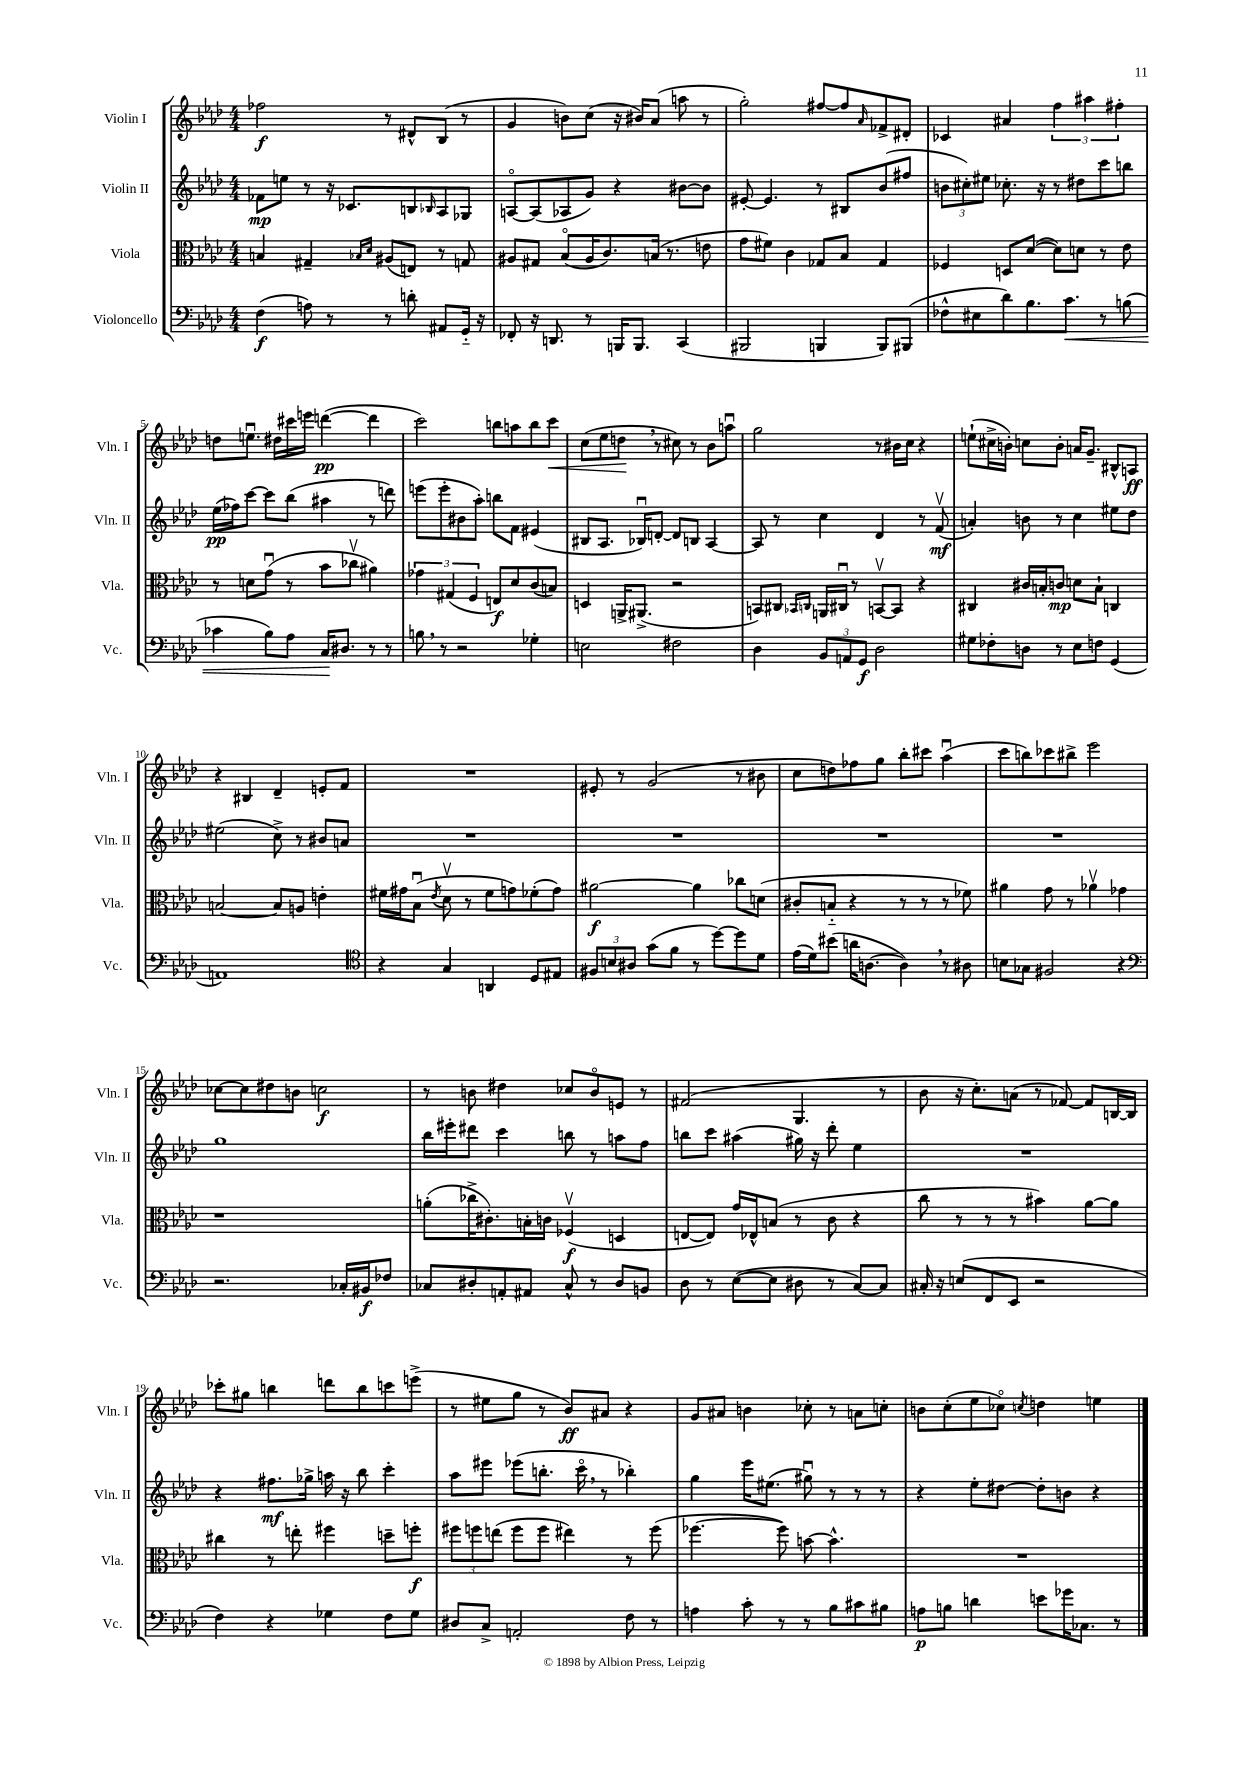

**kern	**kern	**kern	**kern
*staff4	*staff3	*staff2	*staff1
*clefF4	*clefC3	*clefG2	*clefG2
*k[b-e-a-d-]	*k[b-e-a-d-]	*k[b-e-a-d-]	*k[b-e-a-d-]
*M4/4	*M4/4	*M4/4	*M4/4
(4F	4B	8f-	2ff-
.	.	8ee	.
8A)	4G#~	8r	.
8r	.	16r	.
.	.	8.c-	.
.	16qqB-	.	.
.	16qqd-	.	.
8r	(8A#	.	8r
8d'	8E)	8B	8d#^^
.	.	16qqB-	.
8AA#	8r	8A-	(8B-
16GG'~	8G	8G-	8r
16r	.	.	.
=	=	=	=
8FF-'	8A#	[8Ao	4g
16r	8G#	(8A]	.
8.DD	.	.	.
.	(8B-o	8A-	8b)
8r	16A#	8g)	(8cc
.	8.c)	.	.
16BBB	.	4r	16r
8.BBB	.	.	16b#)
.	(16B	.	(8a-
.	8.r	.	.
(4CC	.	[8b#	8aa
.	8e	8b#]	8r
=	=	=	=
2BBB#	8g	[8e#'	2gg')
.	8f#)	4.e#]	.
.	4c	.	.
4BBB	8G-	8r	[8ff#
.	8B-	8B#	8ff#]
.	.	.	16qqa-
8BBB)	4G-	(8b-	8f-^
(8BBB#	.	8ff#	8d#'
=	=	=	=
8F-^^	4F-	12b	4c-
.	.	12cc#')	.
8E#	.	.	.
.	.	12ee#	.
8d-)	8D	8.cc-'	4a#
8.B-	([8d-	.	.
.	.	16r	.
.	8d-])	8r	6ff
8.c	.	.	.
.	8d	8dd#	.
.	.	.	6aa#
8r	8r	8ccc	.
.	.	.	6ff#'
(8B	8e-	8bb	.
=	=	=	=
4c-	8r	(16ee-	8dd
.	.	16ff-)	.
.	8d	[8ccc	8.eeu
8B-)	(8gu	8ccc]	.
.	.	.	16dd#
8A-	8r	(8bb-	16ccc#
.	.	.	16eee
16C	8b-	4aa#	([4ddd
8.D#	.	.	.
.	8cc-v	.	.
8r	4a#)	8r	4ddd]
8r	.	8ddd)	.
=	=	=	=
8B	6g-	(8eee	2ccc)
8r	.	8eee'	.
.	(6G#	.	.
2r	.	8b#	.
.	6F	.	.
.	.	8aa-')	.
.	8E)	8bb	8bb
.	8d-	8f	8aa
4G-'	(8c	(4e#	8bb
.	8B)	.	8ccc
=	=	=	=
2E	4D	8B#	(8cc
.	.	8.A-	8ee-
.	16AA^	.	8dd
.	(8.AA#^	16B-u)	.
.	.	[8d'	8r
2F#	2r	8d]	8cc#)
.	.	8B	8r
.	.	[4A-	8b-
.	.	.	8aau
=	=	=	=
4D-	8BB)	8A-]	2gg
.	8C#	8r	.
.	16qqBB-	.	.
.	16qqC	.	.
12BB-	16AA	4cc	.
.	16C#u	.	.
12AA	.	.	.
.	8r	.	.
12GG	.	.	.
2D-	[8BBv	4d-	8r
.	8BB]	.	16b#
.	.	.	16cc
.	4r	8r	4r
.	.	(8fv	.
=	=	=	=
8G#	4C#	4a')	(8ee`
8F-'	.	.	16cc#^
.	.	.	16b')
8D	16c#	8b	8cc
.	16B'	.	.
8r	8c	8r	8b'
8E-	8d	4cc	16a
.	.	.	8.g~
8F	8B`	.	.
(4GG	4C	8ee#	8B#^^
.	.	8dd-	8A
=	=	=	=
1AA)	[2B	(2ee#	4r
.	.	.	4B#
.	8B]	8cc^)	4d-~
.	8A	8r	.
.	4e'	8b#	8e'
.	.	8a	8f
=	=	=	=
*clefC4	*	*	*
4r	16f#	1r	1r
.	16g#	.	.
.	(8B-u	.	.
.	8qe-	.	.
4G	8d-v	.	.
.	8r	.	.
4AA	8f#	.	.
.	8g)	.	.
8D-	(8f-'	.	.
8E#	8g)	.	.
=	=	=	=
12F#	[2a#	1r	8e#'
12B	.	.	.
.	.	.	8r
12A#	.	.	.
(8g	.	.	(2g
8f	.	.	.
8r	4a#]	.	.
[8dd-)	.	.	.
8dd-]	8cc-	.	8r
8d-	(8d	.	8b#
=	=	=	=
(16e-	8c#'	1r	8cc
16d-)	.	.	.
(8b#	8B'~	.	8dd)
16a	4r	.	8ff-
[8.A	.	.	.
.	.	.	8gg
4A])	8r	.	8bb-'
.	8r	.	8ccc#
8r	8r	.	(4aa-u
8A#	8f-)	.	.
=	=	=	=
8B	4a#	1r	8ccc
8G-	.	.	8bb)
2F#	8g	.	8ccc-
.	8r	.	8bb#^
.	4a-v	.	2eee-
4r	4g-	.	.
=	=	=	=
*clefF4	*	*	*
2.r	1r	1gg	[8cc-
.	.	.	8cc-]
.	.	.	8dd#
.	.	.	8b
.	.	.	2cc
16C-'	.	.	.
16BB#	.	.	.
8F-	.	.	.
=	=	=	=
8C-	(8a'	16bb-	8r
.	.	16eee#'	.
8D#'	16cc-^	8ddd#	8b
.	8.c#')	.	.
8AA'	.	4ccc	4dd#
8AA#	16B'	.	.
.	16c	.	.
8C-^^	(4F-v	8bb	8cc-
8r	.	8r	8bo
8D#	4D	8aa	8e
8BB	.	8ff	8r
=	=	=	=
8D-	[8E	8bb	(2f#
8r	8E])	8ccc	.
([8E-	16g	(4aa#	.
.	16E-^^	.	.
8E-]	(8B	.	.
8D#	8r	16gg#)	4.G
.	.	16r	.
8r	8c	8ddd-'	.
[8C)	4r	4ee-	.
8C]	.	.	8r
=	=	=	=
16C#'	8cc	1r	8b-
16r	.	.	.
(8E	8r	.	16r
.	.	.	8.cc')
8FF	8r	.	.
8EE-	8r	.	(8a
2r	4b#)	.	8r
.	.	.	[8f-)
.	[8a-	.	8f-]
.	8a-]	.	[16B
.	.	.	16B]
=	=	=	=
4F)	4cc#	4r	8ccc-'
.	.	.	8gg#
4r	8r	8.ff#	4bb
.	8ee'	.	.
.	.	16gg-^	.
4G-	4ff#	16aa	8ddd
.	.	16r	.
.	.	8bb-	8bb
8F	8dd~	4ccc'	8ccc
8G-	8ff'	.	(8eee^
=	=	=	=
8D#	12ff#	8aa-	8r
.	12ff	.	.
8C^	.	8eee#	8ee#
.	(12ee	.	.
2AA'	8ff	(8eee-	8gg
.	8ff	8.bb'	8r
.	4ee#)	.	8b-)
.	.	16ccco	.
.	.	8r	8a#
8F	8r	4bb-')	4r
8r	(8ff	.	.
=	=	=	=
4A	[4.ff-	4gg	8g
.	.	.	8a#
8c'	.	16eee-	4b
.	.	(8.ee#	.
8r	8ff-])	.	.
8r	[8b	8gg#u)	8cc-'
8B-	4.b^^]	8r	8r
8c#	.	8r	8a
8B#	.	8r	8cc'
=	=	=	=
8A	1r	4r	8b
8B	.	.	(8cc'
4d	.	8ee-'	8ee-
.	.	[8dd#	8cc-o)
.	.	.	8qcc
8e	.	8dd#']	4dd
16g-	.	8b	.
8.C-	.	.	.
.	.	4r	4ee
8r	.	.	.
==	==	==	==
*-	*-	*-	*-
